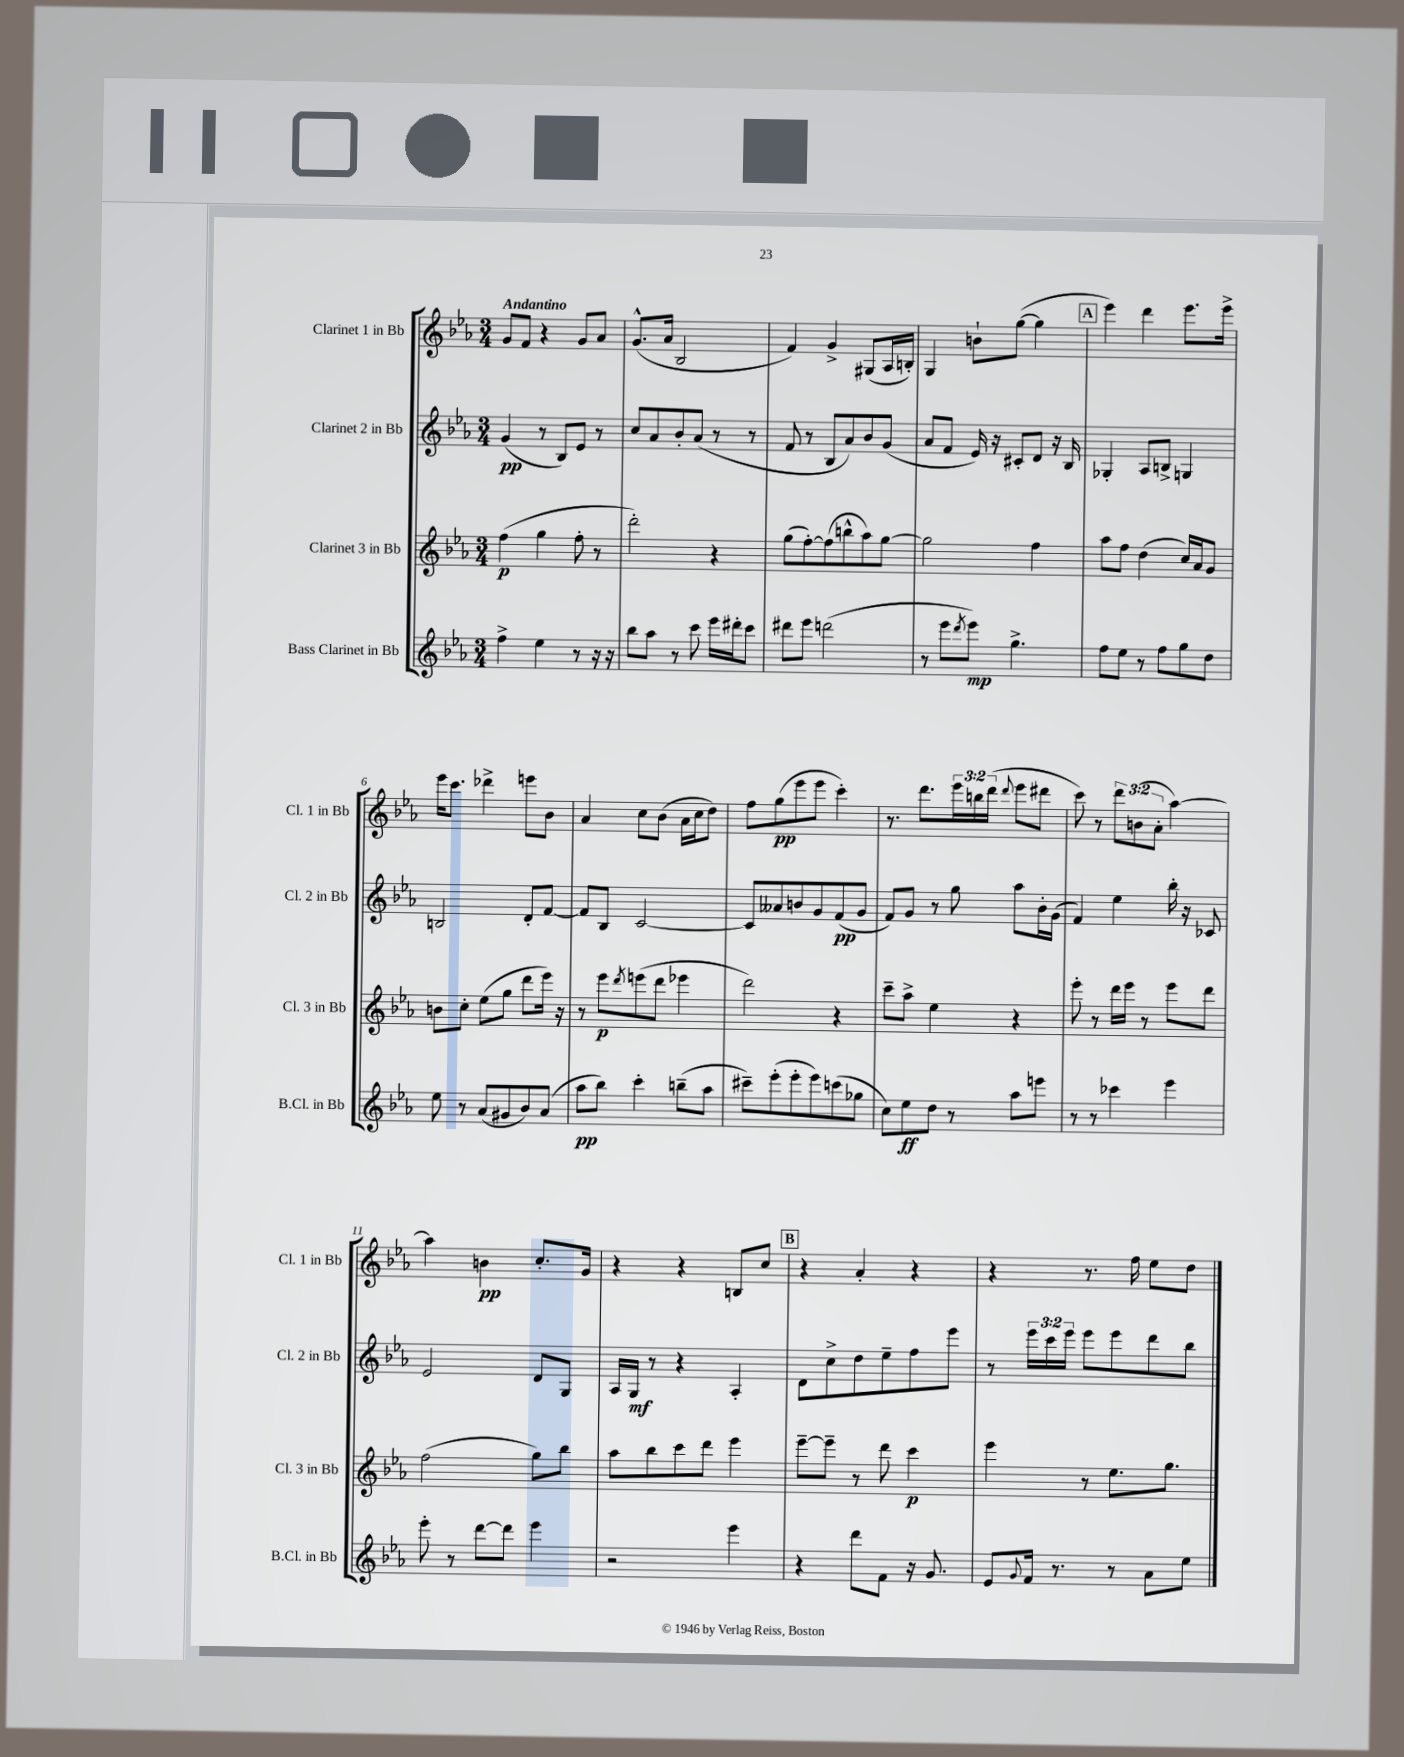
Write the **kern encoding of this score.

**kern	**kern	**kern	**kern
*staff4	*staff3	*staff2	*staff1
*clefG2	*clefG2	*clefG2	*clefG2
*k[b-e-a-]	*k[b-e-a-]	*k[b-e-a-]	*k[b-e-a-]
*M3/4	*M3/4	*M3/4	*M3/4
4ff^\	(4ff\	(4g/	8g/L
.	.	.	8f/J
4ee-\	4gg\	8r	4r
.	.	8B-/L)	.
8r	8ff'\	8e-/J	8g/L
16r	8r	8r	8a-/J
16r	.	.	.
=	=	=	=
8bb-\L	2ddd'\)	8cc/L	(8.g^^/L
8aa-\J	.	8a-/	.
.	.	.	16a-/Jk
8r	.	8b-'/	2B-/
8ccc\	.	(8a-/J	.
16eee-\LL	4r	8r	.
16ddd#'\J	.	.	.
8ccc\J	.	8r	.
=	=	=	=
8ddd#\L	(8gg\L	8f/	4f/)
8eee-\J	[8ff'\)	8r	.
(2ddd\	(8ff\]	8B-/L	4g^/
.	8bb^^\	8a-/)	.
.	8aa-\)	8b-/	(8G#/L
.	[8gg\J	(8g/J	16A-/L
.	.	.	16B'/JJ)
=	=	=	=
8r	2gg\]	8a-/L	4G/
8eee-\L	.	8f/J	.
8qddd/	.	.	.
8eee-\J)	.	16e-/)	8b`\L
.	.	16r	.
4.gg^\	.	8c#'/L	([8gg\J
.	4ff\	8d/J	4gg\]
.	.	16r	.
.	.	16B-/	.
=	=	=	=
8ff\L	8aa-\L	4G-'/	4eee-\)
8ee-\J	8ff\J	.	.
8r	(4dd\	8A-/L	4ddd\
8ff\L	.	8B^/J	.
8gg\	16cc/LL)	4G/	8.eee-\L
.	16a-/J	.	.
8dd\J	8g/J	.	.
.	.	.	16eee-^\Jk
=	=	=	=
8ee-\	8b\L	2B/	16eee-\LK
.	.	.	8.ccc\J
8r	8cc'\J	.	.
(8a-/L	(8ee-\L	.	4ddd-^\
8g#/	8gg\J	.	.
8b-/)	8ddd\L	8d'/L	8eee\L
(8a-/J	16eee-\Jk)	[8f/J	8b-\J
.	16r	.	.
=	=	=	=
8aa-\L	8r	8f/]L	4a-/
8bb-\J)	8eee-\L	8B-/J	.
.	8qddd/	.	.
4ccc'\	(8eee\	[2c/	8cc\L
.	8ddd\J	.	(8b-\J
(8bb~\L	4eee-\	.	16a-\LL
.	.	.	16cc\J
8aa-\J	.	.	8dd\J)
=	=	=	=
8ccc#~\L)	2ddd\)	8c/]L	8ff\L
(8eee-'\	.	8a--/	(8gg\
8eee-'\	.	8b/	8eee-\
8eee-\)	.	8g/	8eee-\J
(8ccc\	4r	(8f/	4ccc'\)
8gg-\J	.	8g/J	.
=	=	=	=
8cc\L)	8ccc~\L	8f/L)	8.r
8ee-\	8aa-^\J	8g/J	.
.	.	.	8.ddd\L
8dd\J	4ee-\	8r	.
8r	.	8gg\	24eee-\L
.	.	.	24bb\
.	.	.	(24ddd\JJ
.	.	.	8qqddd/
8aa-\L	4r	8aa-\L	8eee-\L
8eee\J	.	16b-'\L	8ddd#\J
.	.	(16g\JJ	.
=	=	=	=
8r	8eee-'\	4f/)	8ccc\)
8r	8r	.	8r
4ccc-\	16ddd\LL	4ee-\	12ddd\L
.	16eee-\JJ	.	.
.	.	.	(12b\
.	8r	.	.
.	.	.	12a-'\J
4eee-\	8eee-\L	16bb-'\	[4aa-\)
.	.	16r	.
.	8ddd\J	8c-/	.
=	=	=	=
8eee-'\	(2ff\	2e-/	4aa-\]
8r	.	.	.
[8ddd\L	.	.	4b\
8ddd\]J	.	.	.
4eee-\	8gg\L)	8d/L	8.cc'/L
.	8bb-\J	8G/J	.
.	.	.	16g/Jk
=	=	=	=
2r	8aa-\L	16A-/LL	4r
.	.	16G/JJ	.
.	8bb-\	8r	.
.	8ccc\	4r	4r
.	8ddd\J	.	.
4eee-\	4eee-\	4A-'/	8B/L
.	.	.	8cc/J
=	=	=	=
4r	[8eee-~\L	8d\L	4r
.	8eee-~\]J	8cc^\	.
8ddd\L	8r	8dd\	4a-'/
8f\J	8ddd\	8ee-~\	.
16r	4ccc\	8ff\	4r
8.g/	.	.	.
.	.	8eee-\J	.
=	=	=	=
8e-/L	4eee-\	8r	4r
8qqg/	.	.	.
16f/Jk	.	24eee-\LL	.
.	.	24ccc\	.
8.r	.	.	.
.	.	24eee-\JJ	.
.	8r	8eee-\L	8.r
8r	8.ee-\L	8eee-\	.
.	.	.	16ff\
8a-\L	.	8ddd\	8ee-\L
.	8.gg\J	.	.
8ee-\J	.	8bb-\J	8dd\J
==	==	==	==
*-	*-	*-	*-
